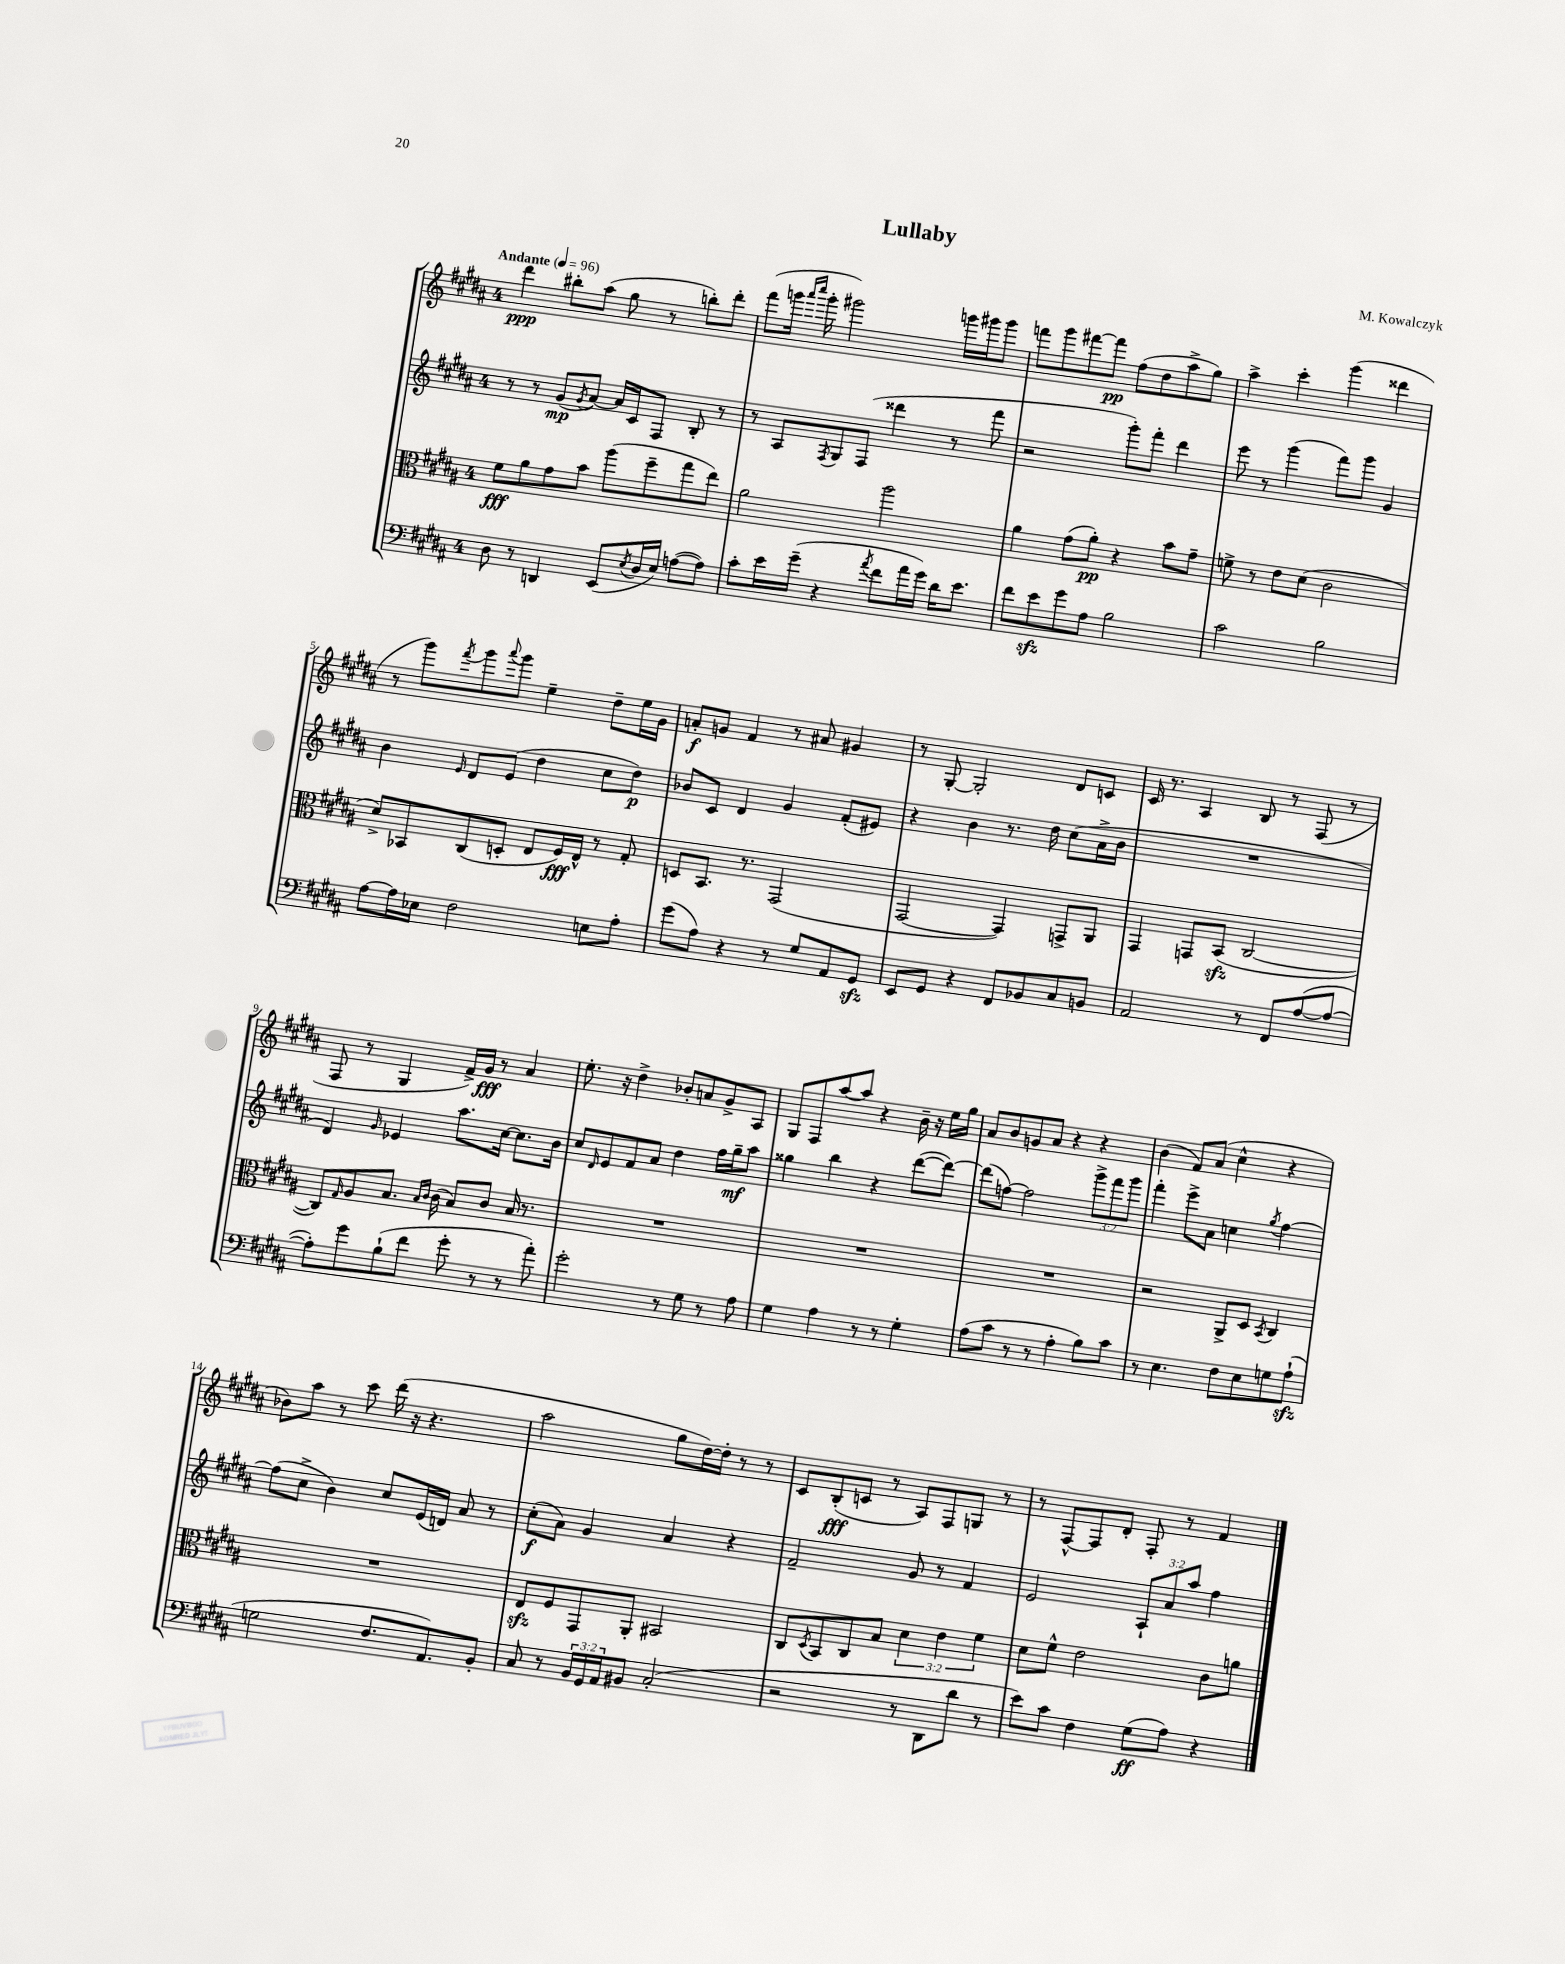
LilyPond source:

\header { title = "Lullaby" composer = "M. Kowalczyk" }
<<
\new StaffGroup <<
\new Staff = "s0" {
    \clef treble \key b \major \once \override Staff.TimeSignature.style = #'single-digit \time 4/4 \tempo "Andante" 4 = 96
    dis'''4\ppp bis''8-. ais''8( gis''8 r8 b''8-.) dis'''8-. |
    fis'''8( g'''16 \grace { ais'''16 cis''''16 } g'''16-. gis'''2) g'''16 gis'''16 gis'''8 |
    f'''8 gis'''8 fis'''8~ fis'''8\pp fis''8( dis''8 ais''8-> gis''8) |
    ais''4-> cis'''4-. gis'''4( disis'''4 |
    r8 gis'''8) \acciaccatura { fis'''8 } gis'''8 \appoggiatura { ais'''8 } gis'''8 e''4-- dis''8-- e''16 gis'16 |
    a'8-.\f g'8 fis'4 r8 ais'8 gis'4 |
    r8 gis8~-. gis2-. dis'8 c'8 |
    cis'16 r8. ais4 b8 r8 fis8( r8 |
    fis8 r8 gis4 fis'16->) gis'16\fff r8 ais'4 |
    e''8.-. r16 dis''4-> bes'8-. a'8 gis'8-> ais8 |
    gis8 fis8 ais''8~ ais''8 r4 b'16-- r16 e''16 gis''16 |
    ais'8 b'8 g'8 ais'8 r4 r4 |
    b'4( fis'8) ais'8( cis''4-^ r4 |
    bes'8) ais''8 r8 cis'''8 dis'''16( r16 r4. |
    ais''2 gis''8 dis''16~) dis''16-. r8 r8 |
    cis'8 b8-.\fff( c'8 r8 ais8) fis8 g8 r8 |
    r8 fis8~-^ fis8 dis'8-. fis8-. r8 fis'4 \bar "|." |
}
\new Staff = "s1" {
    \clef treble \key b \major \once \override Staff.TimeSignature.style = #'single-digit \time 4/4 \override Staff.TupletNumber.text = #tuplet-number::calc-fraction-text
    r8 r8 gis'8\mp( \acciaccatura { gis'8 } ais'8~) ais'16 cis'16 fis8 b8-. r8 |
    r8 ais8 \acciaccatura { fis8 } gis8 fis8( disis'''4 r8 fis'''8 |
    r2 gis'''8-.) fis'''8-. dis'''4 |
    e'''8 r8 gis'''4( fis'''8) gis'''8 gis'4 |
    b'4 \grace { e'16 } dis'8 e'8( dis''4 cis''8 dis''8\p) |
    bes'8 cis'8 dis'4 gis'4 fis'8-.( eis'8) |
    r4 b'4 r8. dis''16 cis''8( ais'16-> b'16 |
    R1 |
    dis'4) \grace { gis'16 } ees'4 ais''8. cis''16~ cis''8. b'16 |
    cis''8 \grace { dis'16 } e'8 fis'8 ais'8 dis''4 fis''16 gis''16--\mf ais''8 |
    gisis''4 b''4 r4 dis'''8~( dis'''8~) |
    dis'''8( f''8~) f''2 \tuplet 3/2 { gis'''8-> fis'''8 gis'''8 } |
    fis'''4-. e'''8-> ais'8 c''4 \acciaccatura { gis''8 } fis''4~ |
    fis''8( cis''8-> b'4) cis''8 e'16( d'16) ais'8 r8 |
    cis''8-.\f( ais'8) gis'4 ais'4 r4 |
    fis'2-- gis'8 r8 fis'4 |
    e'2 \tuplet 3/2 { ais8-! ais'8 ais''8 } fis''4 \bar "|." |
}
\new Staff = "s2" {
    \clef alto \key b \major \once \override Staff.TimeSignature.style = #'single-digit \time 4/4 \override Staff.TupletNumber.text = #tuplet-number::calc-fraction-text
    fis'8\fff ais'8 gis'8 b'8 ais''8( fis''8-- gis''8 e''8) |
    ais'2 ais''2 |
    ais'4 gis'8( ais'8-.\pp) r4 b'8 gis'8-- |
    f'8-> r8 e'8 dis'8( cis'2 |
    dis'8->) bes,8 cis8( d8-. e8 fis16\fff) e16-^ r8 gis8-. |
    d8 b,8. r8. gis,2( |
    gis,2~ gis,4) g,8-> ais,8 |
    gis,4 g,8 b,8\sfz( cis2~ |
    cis8) \grace { gis16 } ais8 b8. \grace { b16 cis'16 } cis'16( b8) cis'8 b16 r8. |
    R1 |
    R1 |
    R1 |
    r2 ais,8-> dis8 \acciaccatura { b,8 } cis4 |
    R1 |
    e8\sfz fis8 gis,8 ais,8-. bis,2 |
    cis8 \acciaccatura { dis8 } b,8 cis8 b8 \tuplet 3/2 { dis'4 e'4 fis'4 } |
    dis'8 fis'8-^ e'2 cis'8 a'8 \bar "|." |
}
\new Staff = "s3" {
    \clef bass \key b \major \once \override Staff.TimeSignature.style = #'single-digit \time 4/4 \override Staff.TupletNumber.text = #tuplet-number::calc-fraction-text
    dis8 r8 d,4 e,8( \acciaccatura { e8 } dis16 e16) a8~( a8) |
    cis'8-. e'16 gis'16--( r4 \acciaccatura { ais'8 } fis'8 ais'16 gis'16) dis'16 e'8. |
    fis'8 e'8\sfz gis'8 ais8 b2 |
    cis'2 b2 |
    ais8~ ais16 ees16 fis2 e8 ais8-. |
    gis'8( ais8) r4 r8 gis8 ais,8 gis,8\sfz |
    e,8 gis,8 r4 fis,8 bes,8 cis8 b,8 |
    ais,2 r8 fis,8 ais8~( ais8~ |
    ais8-.) gis'8 b8-!( fis'8 gis'8-. r8 r8 ais'8-.) |
    gis'2-. r8 gis8 r8 ais8 |
    gis4 ais4 r8 r8 gis4-. |
    ais8( cis'8 r8 r8 ais4-. b8) cis'8 |
    r8 e4. fis8 e8 g8 ais8-!\sfz( |
    g2 fis8. ais,8.) b,8-. |
    cis8 r8 \tuplet 3/2 { b,16 gis,16 ais,16 } bis,8 cis2-.( |
    r2 r8 dis,8 dis'8 r8 |
    e'8) cis'8 fis4 gis8\ff( ais8) r4 \bar "|." |
}
>>
>>
